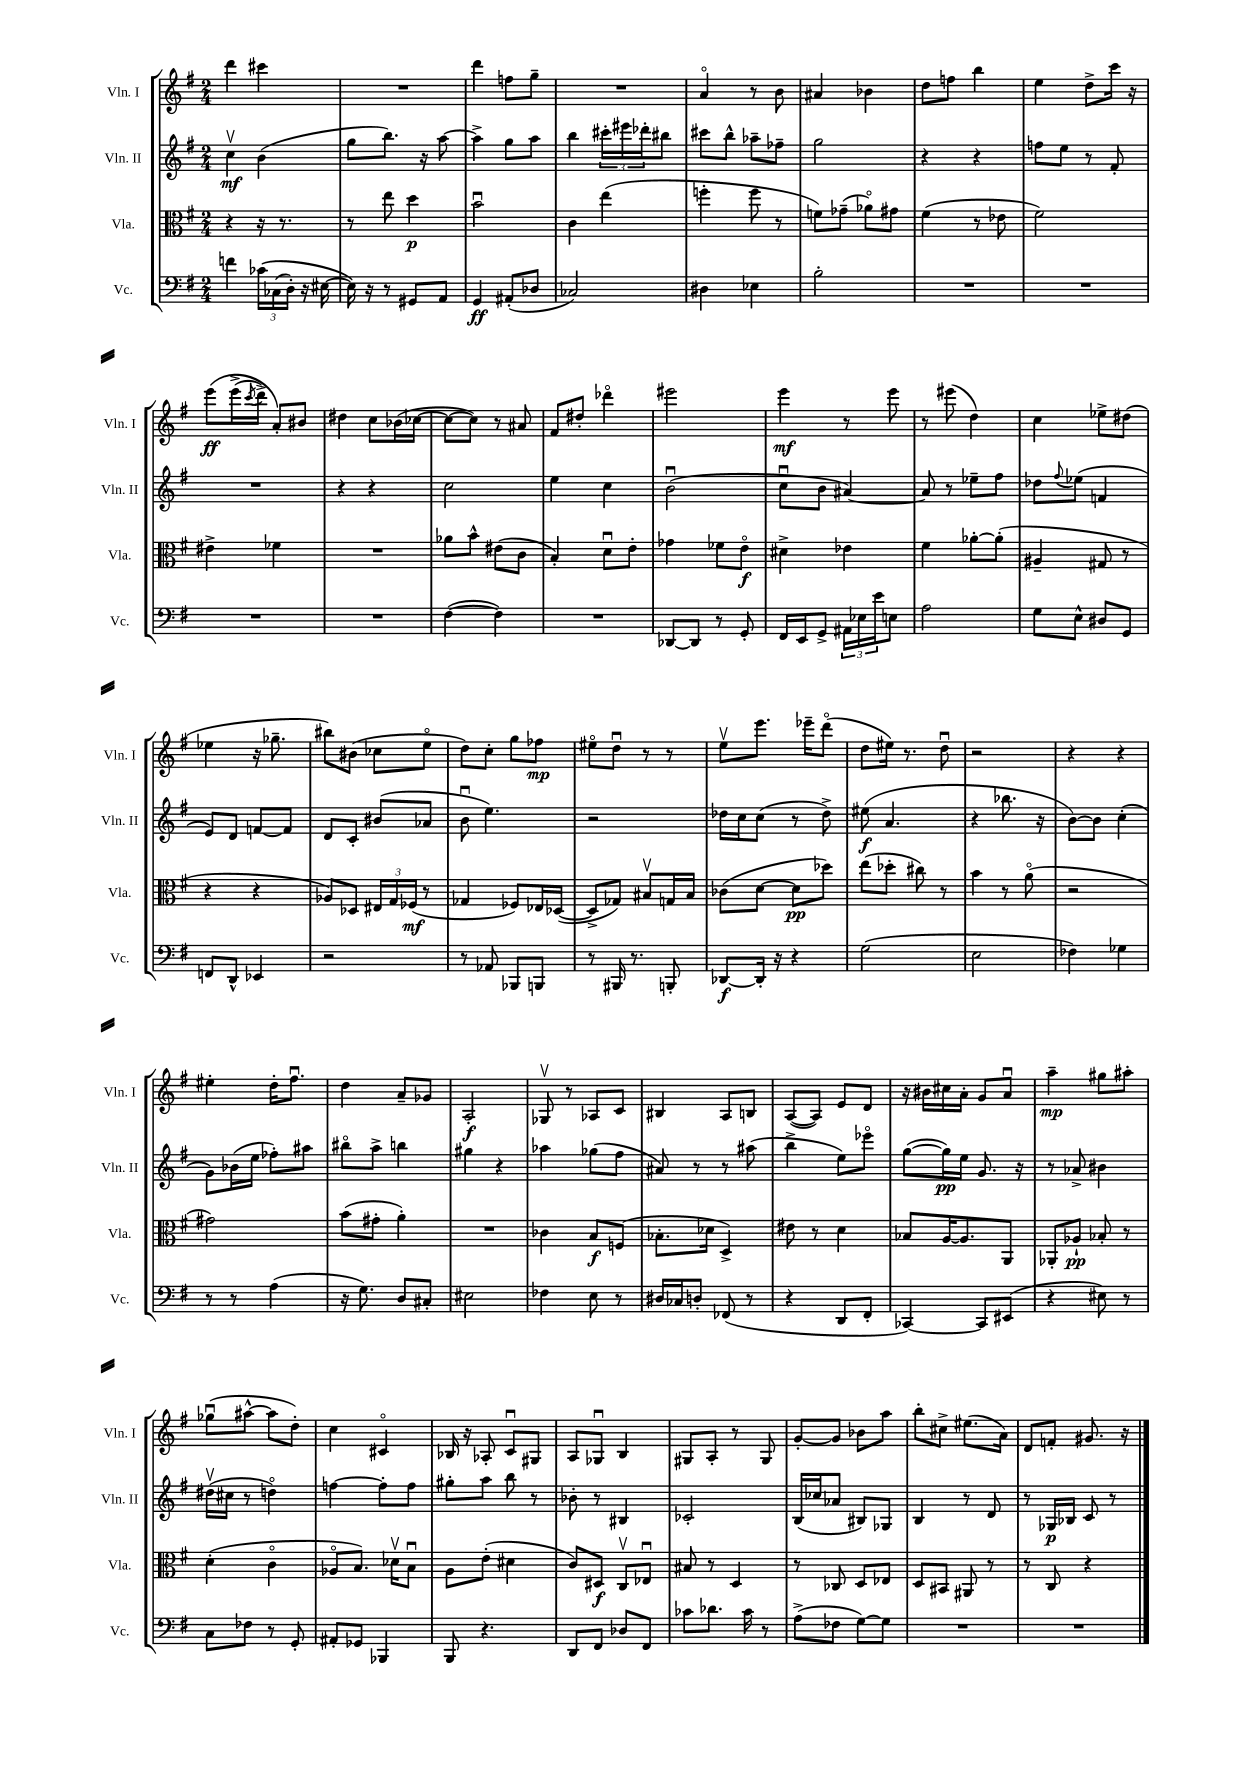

**kern	**kern	**kern	**kern
*staff4	*staff3	*staff2	*staff1
*clefF4	*clefC3	*clefG2	*clefG2
*k[f#]	*k[f#]	*k[f#]	*k[f#]
*M2/4	*M2/4	*M2/4	*M2/4
4f\	4r	4ccv\	4ddd\
&(24c-\LL	16r	(4b\	4ccc#\
(24C-\	.	.	.
.	8.r	.	.
24D'\JJ)	.	.	.
16r	.	.	.
[16E#\	.	.	.
=	=	=	=
16E#\]&)	8r	8gg\L	2r
16r	.	.	.
8r	8ee\	8.bb\J)	.
8GG#/L	4dd\	.	.
.	.	16r	.
8AA/J	.	[8aa\	.
=	=	=	=
4GG/	2bu\	4aa^\]	4ddd\
(8AA#'/L	.	8gg\L	8ff\L
8D-/J	.	8aa\J	8gg~\J
=	=	=	=
2C-/)	4c\	4bb\	2r
.	(4ee\	24ccc#'\LL	.
.	.	24eee#\	.
.	.	24ddd-'\J	.
.	.	8bb#\J	.
=	=	=	=
4D#\	4ff'\	8ccc#\L	4ao/
.	.	8bb^^\J	.
4E-\	8ff\	8aa-~\L	8r
.	8r	8ff-~\J	8b\
=	=	=	=
2B'\	8f\L)	2gg\	4a#/
.	(8g-~\J	.	.
.	8a-o\L)	.	4b-\
.	8g#\J	.	.
=	=	=	=
2r	(4f#\	4r	8dd\L
.	.	.	8ff\J
.	8r	4r	4bb\
.	8e-\	.	.
=	=	=	=
2r	2f#\)	8ff\L	4ee\
.	.	8ee\J	.
.	.	8r	8dd^\L
.	.	8f#'/	16ccc\Jk
.	.	.	16r
=	=	=	=
2r	4e#^\	2r	&(8eee\L
.	.	.	(16eee^\L
.	.	.	8qccc/
.	.	.	16ddd^\JJ)
.	4f-\	.	8a'/L&)
.	.	.	8b#/J
=	=	=	=
2r	2r	4r	4dd#\
.	.	4r	8cc\L
.	.	.	(16b-\L
.	.	.	[16cc-\JJ
=	=	=	=
([4F#\	8a-\L	2cc\	8cc-\_L
.	8b^^\J	.	8cc-\]J)
4F#\])	(8e#\L	.	8r
.	8c\J	.	8a#/
=	=	=	=
2r	4B'/)	4ee\	8f#/L
.	.	.	8dd#'/J
.	8du\L	4cc\	4ddd-o\
.	8e'\J	.	.
=	=	=	=
[8DD-/L	4g-\	(2bu\	2eee#\
8DD-/]J	.	.	.
8r	8f-\L	.	.
8GG'/	8eo\J	.	.
=	=	=	=
16FF#/LL	4d#^\	8ccu\L	4eee\
16EE/J	.	.	.
8GG^/J	.	8b\J	.
24AA#\LL	4e-\	[4a#/)	8r
24E-\	.	.	.
24e\J	.	.	.
8E\J	.	.	8eee\
=	=	=	=
2A\	4f#\	8a#/]	8r
.	.	8r	(8eee#\
.	[8a-'\L	8ee-~\L	4dd\)
.	(8a-'\]J	8ff#\J	.
=	=	=	=
8G\L	4A#~/	8dd-\L	4cc\
.	.	8qqff#/	.
8E^^\J	.	(8ee-\J	.
8D#/L	8G#/	4f/	8ee-^\L
8GG/J	8r	.	(8dd#\J
=	=	=	=
8FF/L	4r	8e/L)	4ee-\
8DD^^/J	.	8d/J	.
4EE-/	4r	[8f/L	16r
.	.	.	8.gg-~\
.	.	8f/]J	.
=	=	=	=
2r	8A-/L)	8d/L	8bb#\L)
.	8D-/J	8c'/J	(8b#\J
.	24E#/LL	(8b#/L	8cc-\L
.	24G/	.	.
.	(24F-/JJ	.	.
.	8r	8a-/J	8eeo\J
=	=	=	=
8r	4G-/	8bu\	8dd\L)
8AA-/	.	4.ee\)	8cc'\J
8BBB-/L	8F-/L)	.	8gg\L
8BBB/J	16E-/L	.	8ff-\J
.	([16D-/JJ	.	.
=	=	=	=
8r	8D-^/]L	2r	8ee#o\L
16BBB#/	8G-/J)	.	8ddu\J
8.r	.	.	.
.	8B#v/L	.	8r
8BBB'/	16G/L	.	8r
.	16B#/JJ	.	.
=	=	=	=
[8DD-/L	(8c-\L	16dd-\LL	8eev\L
.	.	16cc\J	.
16DD-'/]Jk	[8d\J	(8cc\J	8.eee\J
16r	.	.	.
4r	8d\]L	8r	.
.	.	.	16eee-~\LK
.	8dd-\J)	8dd-^\)	(8dddo\J
=	=	=	=
(2G\	(8ee\L	(8ee#\	8dd\L
.	8dd-'\J	4.a/	16ee#\Jk)
.	.	.	8.r
.	8cc#\)	.	.
.	8r	.	8ddu\
=	=	=	=
2E\	4b\	4r	2r
.	8r	8.bb-\	.
.	(8ao\	.	.
.	.	16r	.
=	=	=	=
4F-\)	2r	[8b\L)	4r
.	.	8b\]J	.
4G-\	.	(4cc'\	4r
=	=	=	=
8r	2g#\)	8g\L)	4ee#'\
8r	.	(16b-\L	.
.	.	16ee\JJ	.
(4A\	.	8ff-'\L)	16dd'\LK
.	.	.	8.ff#u\J
.	.	8aa#\J	.
=	=	=	=
16r	(8b\L	8bb#o\L	4dd\
8.G\)	.	.	.
.	8g#'\J	8aa^\J	.
8D/L	4a'\)	4bb\	8a~/L
8C#'/J	.	.	8g-/J
=	=	=	=
2E#\	2r	4gg#\	2A'/
.	.	4r	.
=	=	=	=
4F-\	4c-\	4aa-\	8G-v/
.	.	.	8r
8E\	8B/L	(8gg-\L	8A-/L
8r	(8F/J	8ff#\J	8c/J
=	=	=	=
16D#/LL	8.B-'\L	8a#/)	4B#/
16C-/J	.	.	.
8D'/J	.	8r	.
.	16d-\Jk	.	.
(8FF-/	4D^/)	8r	8A/L
8r	.	(8aa#\	8B/J
=	=	=	=
4r	8e#\	4bb^\	([8A/L
.	8r	.	8A/]J)
8DD/L	4d\	8ee\L)	8e/L
8FF#'/J	.	8eee-o\J	8d/J
=	=	=	=
[4CC-/)	8B-/L	([8gg\L	16r
.	.	.	16b#\LL
.	[16A/K	16gg\]L)	16cc#\
.	8.A/]	16ee\JJ	16a'\JJ
8CC-/]L	.	8.g/	8g/L
(8EE#/J	8AA/J	.	8au/J
.	.	16r	.
=	=	=	=
4r	8AA-'/L	8r	4aa~\
.	8A-`/J	8a-^/	.
8E#\)	8B-'/	4b#\	8gg#\L
8r	8r	.	8aa#'\J
=	=	=	=
8C\L	(4d'\	(16dd#v\LL	(8gg-u\L
.	.	16cc#\JJ	.
8F-\J	.	8r	[8aa#^^\J
8r	4co\	4ddo\)	8aa#\]L
8GG'/	.	.	8dd'\J)
=	=	=	=
8AA#'/L	8A-o/L	[4ff\	4cc\
8GG-/J	8.B/J)	.	.
4BBB-/	.	8ff'\]L	4c#o/
.	16d-v\LK	.	.
.	8Bu\J	8ff\J	.
=	=	=	=
8BBB/	8A\L	8gg#'\L	16B-/
.	.	.	16r
4.r	(8e'\J	8aa\J	8A-'/
.	4d#\	8bb\	8cu/L
.	.	8r	8G#/J
=	=	=	=
8DD/L	8c/L)	8b-'\	8A/L
8FF#/J	8D#/J	8r	8G-u/J
8D-/L	8Cv/L	4B#/	4B/
8FF#/J	8E-u/J	.	.
=	=	=	=
8c-\L	8B#/	2c-'/	8G#/L
8.d-\J	8r	.	8A'/J
.	4D/	.	8r
16c-\	.	.	.
8r	.	.	8G#/
=	=	=	=
(8A^\L	8r	(16B/LL	[8g'/L
.	.	16cc-/J	.
8F-\J	8C-/	8a-/J	8g/]J
[8G\L)	8D/L	8B#/L)	8b-\L
8G\]J	8E-/J	8G-/J	8aa\J
=	=	=	=
2r	8D/L	4B/	8bb'\L
.	8BB#/J	.	8cc#^\J
.	8AA#/	8r	(8.ee#\L
.	8r	8d/	.
.	.	.	16a\Jk)
=	=	=	=
2r	8r	8r	8d/L
.	8C/	16G-/LL	8f'/J
.	.	16B-/JJ	.
.	4r	8c/	8.g#/
.	.	8r	.
.	.	.	16r
==	==	==	==
*-	*-	*-	*-
